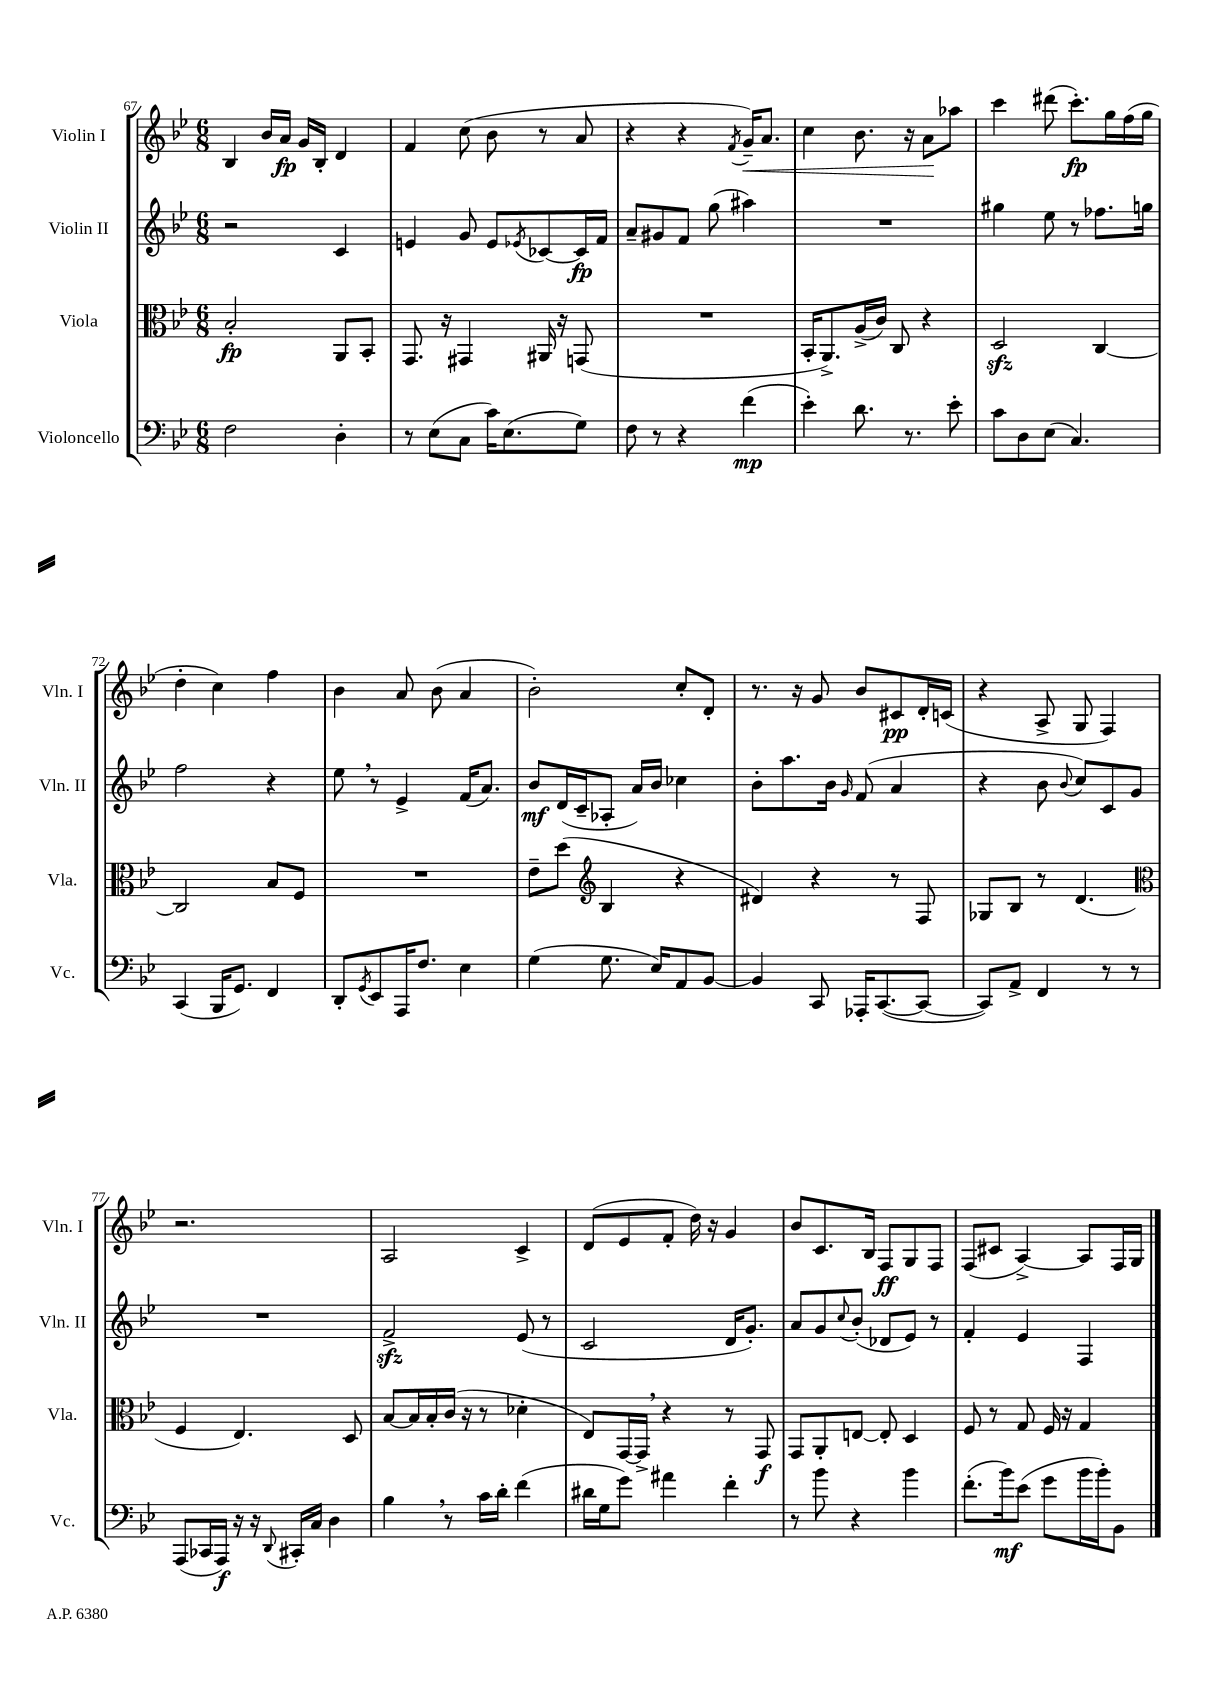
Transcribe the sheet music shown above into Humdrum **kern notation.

**kern	**kern	**kern	**kern
*staff4	*staff3	*staff2	*staff1
*clefF4	*clefC3	*clefG2	*clefG2
*k[b-e-]	*k[b-e-]	*k[b-e-]	*k[b-e-]
*M6/8	*M6/8	*M6/8	*M6/8
2F\	2B-'/	2r	4B-/
.	.	.	16b-/LL
.	.	.	16a/JJ
.	.	.	16g/LL
.	.	.	16B-'/JJ
4D'\	8AA/L	4c/	4d/
.	8BB-'/J	.	.
=	=	=	=
8r	8.GG/	4e/	4f/
(8E-\L	.	.	.
.	16r	.	.
8C\J	4GG#/	8g/	(8cc\
16c\LK)	.	8e/L	8b-\
(8.E-\	.	.	.
.	.	8qe-/	.
.	16AA#/	[8c-/	8r
.	16r	.	.
8G\J)	(8GG/	16c-/]L	8a/
.	.	16f/JJ	.
=	=	=	=
8F\	2.r	8a~/L	4r
8r	.	8g#/	.
4r	.	8f/J	4r
.	.	(8gg\	.
.	.	.	8qf/
(4f\	.	4aa#\)	16g~/LK)
.	.	.	8.a/J
=	=	=	=
4e-'\)	16BB-'/LK	2.r	4cc\
.	8.AA^/)	.	.
8.d\	(16A^/L	.	8.b-\
.	16c/JJ)	.	.
.	8C/	.	.
8.r	.	.	16r
.	4r	.	8a\L
8e-'\	.	.	8aa-\J
=	=	=	=
8c\L	2D/	4gg#\	4ccc\
8D\	.	.	.
(8E-\J	.	8ee-\	(8ddd#\
4.C/)	.	8r	8.ccc'\L)
.	[4C/	8.ff-\L	.
.	.	.	16gg\L
.	.	.	(16ff\
.	.	16gg\Jk	16gg\JJ
=	=	=	=
(4CC/	2C/]	2ff\	4dd'\
16BBB-/LK	.	.	4cc\)
8.GG/J)	.	.	.
4FF/	8B-/L	4r	4ff\
.	8F/J	.	.
=	=	=	=
8DD'/L	2.r	8ee-\	4b-\
8qGG/	.	.	.
8EE-/	.	8r	.
16AAA/K	.	4e-^/	8a/
8.F/J	.	.	.
.	.	.	(8b-\
4E-\	.	(16f/LK	4a/
.	.	8.a/J)	.
=	=	=	=
(4G\	8e-~\L	8b-/L	2b-'\)
.	(8dd\J	(16d/L	.
.	.	16c~/J	.
*	*clefG2	*	*
8.G\	4B-/	8A-'/J	.
.	.	16a/LL)	.
16E-/LK)	.	16b-/JJ	.
8AA/	4r	4cc-\	8cc'/L
[8BB-/J	.	.	8d'/J
=	=	=	=
4BB-/]	4d#/)	8b-'\L	8.r
.	.	8.aa\	.
.	.	.	16r
8CC/	4r	.	8g/
.	.	16b-\Jk	.
.	.	16qqg/	.
16AAA-'/LK	.	(8f/	8b-/L
([8.CC/	.	.	.
.	8r	4a/	8c#/
8CC/_J	8F/	.	16d'/L
.	.	.	(16c/JJ
=	=	=	=
8CC/]L)	8G-/L	4r	4r
8AA^/J	8B-/J	.	.
4FF/	8r	8b-\	8A^/
.	.	8qqb-/	.
.	(4.d/	8cc/L)	8G/
8r	.	8c/	4F/)
8r	.	8g/J	.
=	=	=	=
*	*clefC3	*	*
(8AAA/L	4F/	2.r	2.r
16CC-/L	.	.	.
16AAA/JJ)	.	.	.
16r	4.E-/)	.	.
16r	.	.	.
8qqDD/	.	.	.
16CC#'/LL	.	.	.
16C/JJ	.	.	.
4D\	.	.	.
.	8D/	.	.
=	=	=	=
4B-\	[8B-/L	2f^/	2A/
.	16B-/]L	.	.
.	16B-'/	.	.
8r	(16c/JJ	.	.
.	16r	.	.
16c\LL	8r	.	.
16d'\JJ	.	.	.
(4f\	4d-'\	(8e-/	4c^/
.	.	8r	.
=	=	=	=
16d#\LL	8E-/L)	2c/	(8d/L
16G\J	.	.	.
8g\J)	[16GG/L	.	8e-/
.	16GG^/]JJ	.	.
4a#\	4r	.	8f'/J
.	.	.	16dd\)
.	.	.	16r
4f'\	8r	16d/LK	4g/
.	.	8.g'/J)	.
.	8GG/	.	.
=	=	=	=
8r	8GG/L	8a/L	8b-/L
8b-\	8AA'/	8g/	8.c/
.	.	8qqcc/	.
4r	[8E/J	(8b-'/J	.
.	.	.	16B-/Jk
.	8E'/]	8d-/L	8F/L
4b-\	4D/	8e-/J)	8G/
.	.	8r	8F/J
=	=	=	=
(8.f'\L	8F/	4f'/	(8F/L
.	8r	.	8c#/J
16b-\k)	.	.	.
(8e-\J	8G/	4e-/	[4A^/)
8g\L	16F/	.	.
.	16r	.	.
16b-\L	4G/	4F/	8A/]L
16b-'\J)	.	.	.
8BB-\J	.	.	16F/L
.	.	.	16G/JJ
==	==	==	==
*-	*-	*-	*-
